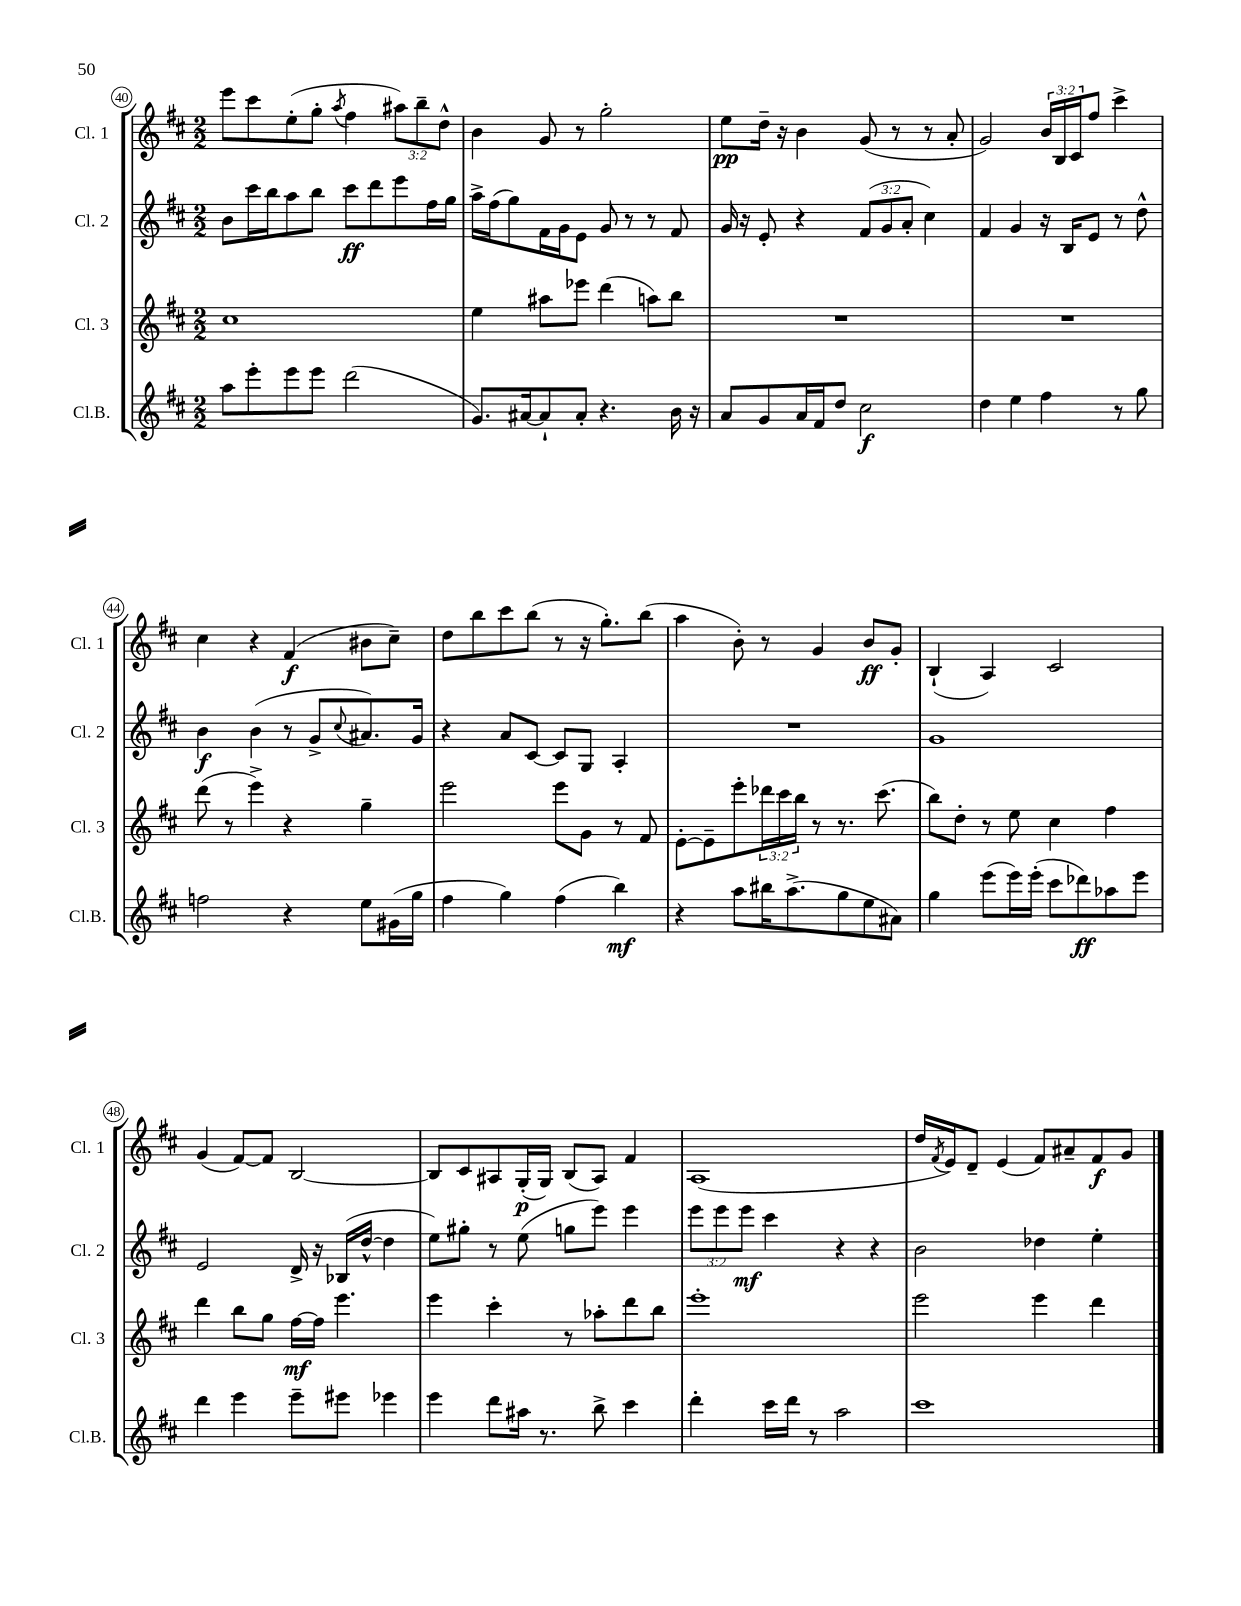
<<
\new StaffGroup <<
\new Staff = "s0" \with { instrumentName = "Cl. 1" shortInstrumentName = "Cl. 1" } {
    \clef treble \key d \major \numericTimeSignature \time 2/2 \override Staff.TupletNumber.text = #tuplet-number::calc-fraction-text
    e'''8 cis'''8 e''8-.( g''8-. \acciaccatura { a''8 } fis''4 \tuplet 3/2 { ais''8) b''8-- d''8-^ } |
    b'4 g'8 r8 g''2-. |
    e''8\pp d''16-- r16 b'4 g'8( r8 r8 a'8-. |
    g'2) \tuplet 3/2 { b'16 b16 cis'16 } fis''8 cis'''4-> |
    cis''4 r4 fis'4\f( bis'8 cis''8--) |
    d''8 b''8 cis'''8 b''8( r8 r16 g''8.-.) b''8( |
    a''4 b'8-.) r8 g'4 b'8\ff g'8-. |
    b4-!( a4) cis'2 |
    g'4( fis'8~) fis'8 b2~ |
    b8 cis'8 ais8 g16-.\p( g16) b8( ais8) fis'4 |
    a1( |
    d''16 \acciaccatura { fis'8 } e'16) d'8-- e'4( fis'8) ais'8-- fis'8\f g'8 \bar "|." |
}
\new Staff = "s1" \with { instrumentName = "Cl. 2" shortInstrumentName = "Cl. 2" } {
    \clef treble \key d \major \numericTimeSignature \time 2/2 \override Staff.TupletNumber.text = #tuplet-number::calc-fraction-text
    b'8 cis'''16 b''16 a''8 b''8 cis'''8\ff d'''8 e'''8 fis''16 g''16 |
    a''16-> fis''16( g''8) fis'16 g'16 e'8 g'8 r8 r8 fis'8 |
    g'16 r16 e'8-. r4 \tuplet 3/2 { fis'8( g'8 a'8-. } cis''4) |
    fis'4 g'4 r16 b16 e'8 r8 d''8-^ |
    b'4\f b'4( r8 g'8-> \appoggiatura { cis''8 } ais'8.) g'16 |
    r4 a'8 cis'8~ cis'8 g8 a4-. |
    R1 |
    g'1 |
    e'2 d'16-> r16 bes16( d''16~-^ d''4 |
    e''8) gis''8-. r8 e''8( g''8 e'''8) e'''4 |
    \tuplet 3/2 { e'''8 e'''8 e'''8\mf } cis'''4 r4 r4 |
    b'2 des''4 e''4-. \bar "|." |
}
\new Staff = "s2" \with { instrumentName = "Cl. 3" shortInstrumentName = "Cl. 3" } {
    \clef treble \key d \major \numericTimeSignature \time 2/2 \override Staff.TupletNumber.text = #tuplet-number::calc-fraction-text
    cis''1 |
    e''4 ais''8 ees'''8 d'''4( a''8) b''8 |
    R1 |
    R1 |
    d'''8( r8 e'''4->) r4 g''4-- |
    e'''2 e'''8 g'8 r8 fis'8 |
    e'8~-. e'8-- e'''8-. \tuplet 3/2 { des'''16 cis'''16 b''16 } r8 r8. cis'''8.( |
    b''8) d''8-. r8 e''8 cis''4 fis''4 |
    d'''4 b''8 g''8 fis''16~\mf fis''16 e'''4. |
    e'''4 cis'''4-. r8 aes''8-. d'''8 b''8 |
    e'''1-. |
    e'''2 e'''4 d'''4 \bar "|." |
}
\new Staff = "s3" \with { instrumentName = "Cl.B." shortInstrumentName = "Cl.B." } {
    \clef treble \key d \major \numericTimeSignature \time 2/2
    a''8 e'''8-. e'''8 e'''8 d'''2( |
    g'8.) ais'16~ ais'8-! ais'8-. r4. b'16 r16 |
    a'8 g'8 a'16 fis'16 d''8 cis''2\f |
    d''4 e''4 fis''4 r8 g''8 |
    f''2 r4 e''8 gis'16( g''16 |
    fis''4 g''4) fis''4( b''4\mf) |
    r4 a''8 bis''16 a''8.->( g''8 e''8 ais'8) |
    g''4 e'''8( e'''16) e'''16-.( cis'''8 des'''8\ff) aes''8 e'''8 |
    d'''4 e'''4 e'''8-- eis'''8 ees'''4 |
    e'''4 d'''8 ais''16 r8. b''8-> cis'''4 |
    d'''4-. cis'''16 d'''16 r8 a''2 |
    cis'''1 \bar "|." |
}
>>
>>
\layout { \context { \Score currentBarNumber = #40 \override BarNumber.stencil = #(make-stencil-circler 0.1 0.3 ly:text-interface::print) } }
